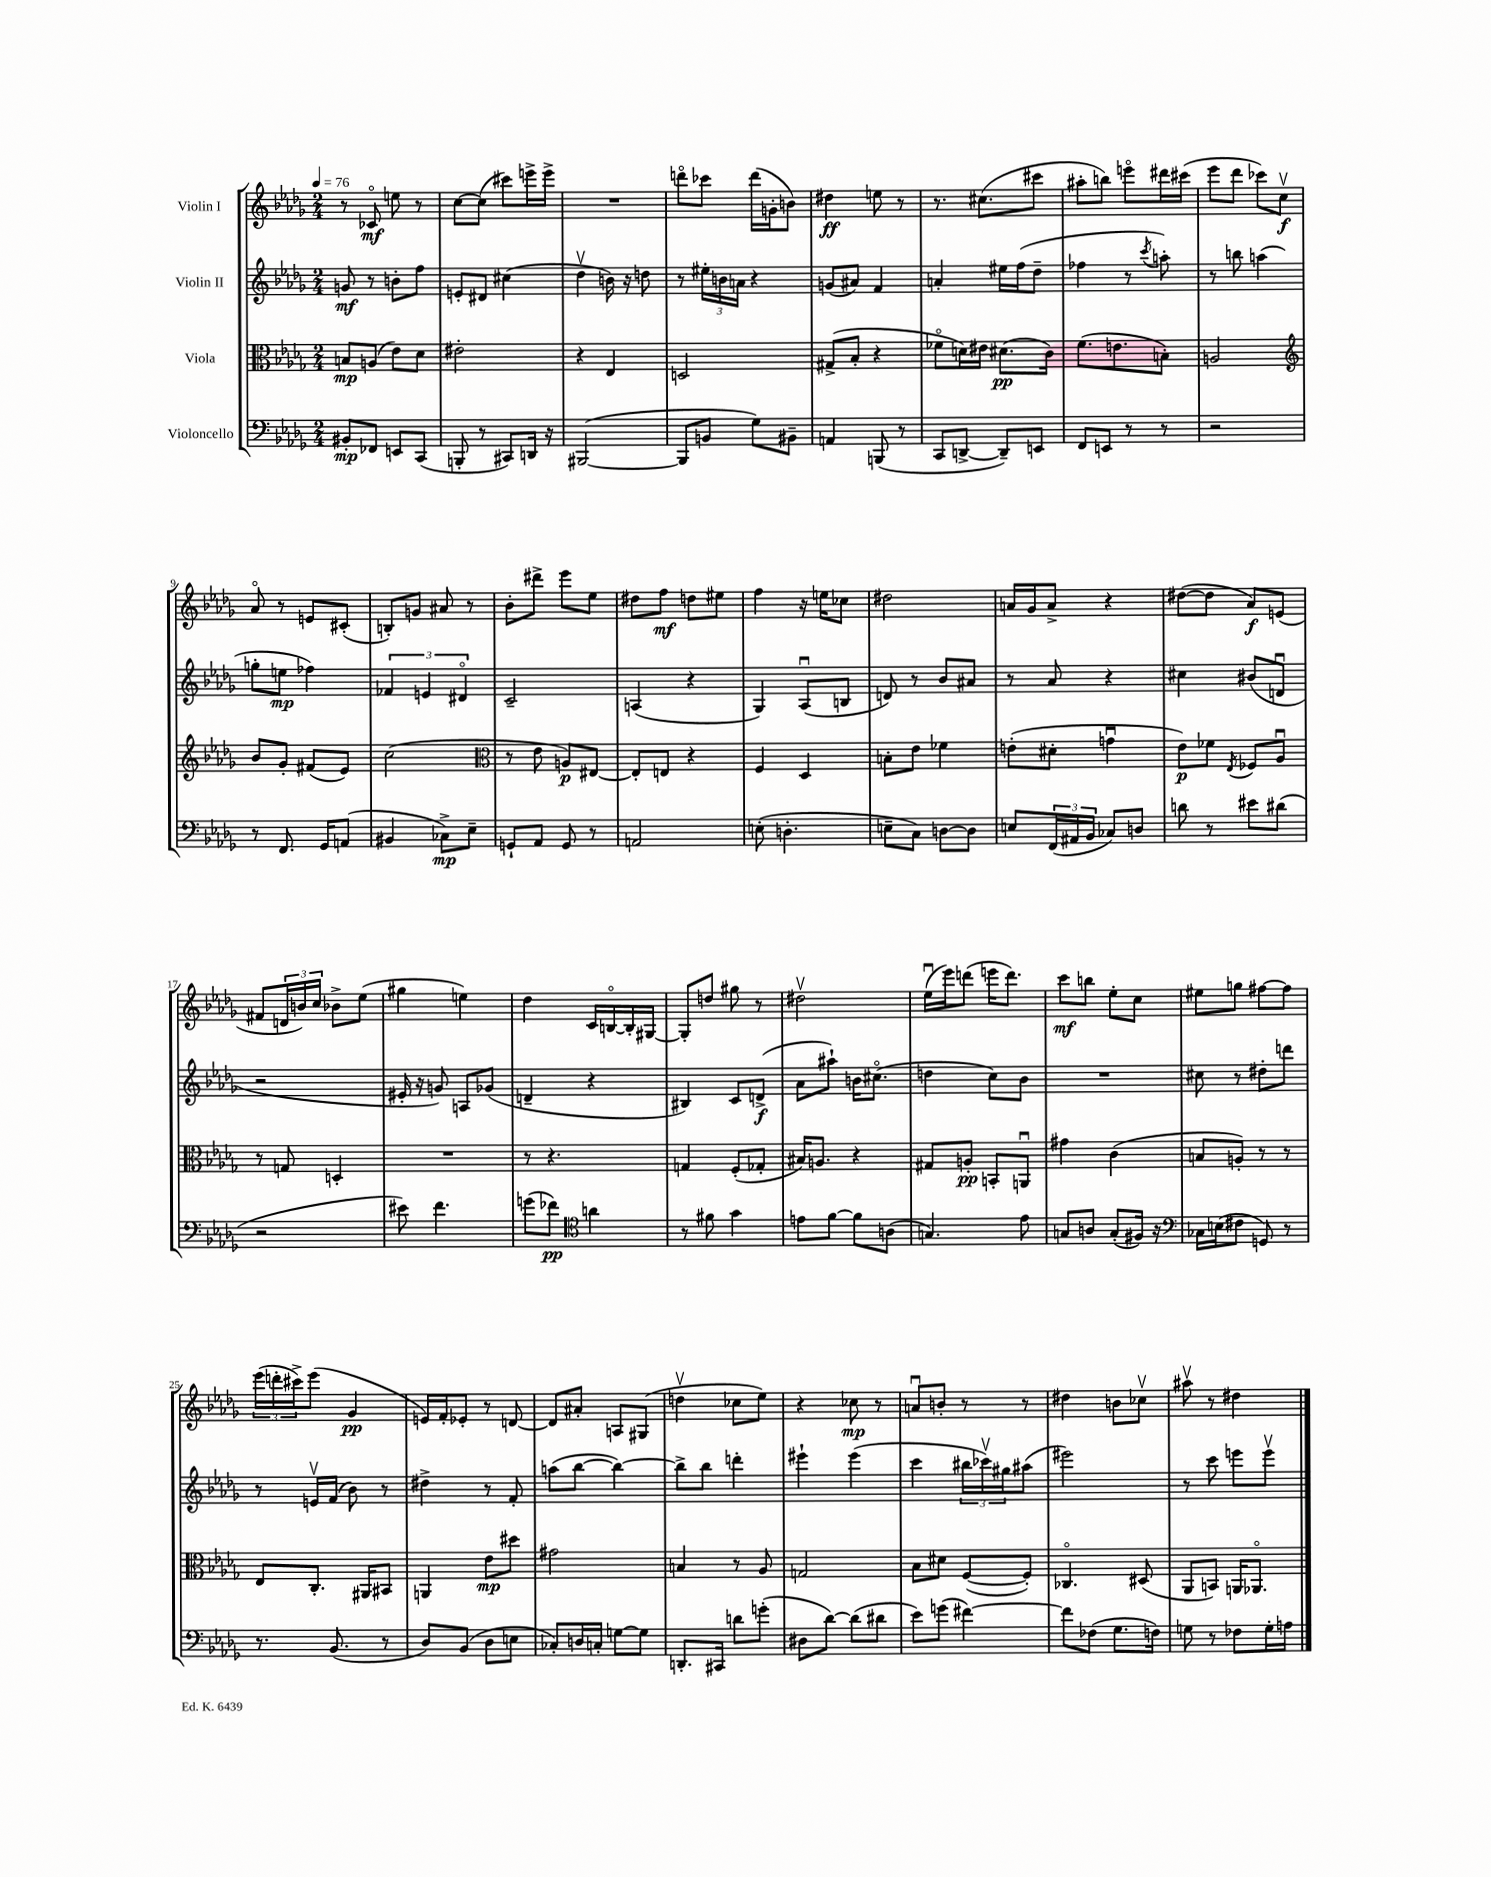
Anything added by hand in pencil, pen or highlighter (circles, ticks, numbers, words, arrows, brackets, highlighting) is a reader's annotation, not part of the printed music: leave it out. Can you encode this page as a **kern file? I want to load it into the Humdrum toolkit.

**kern	**kern	**kern	**kern
*staff4	*staff3	*staff2	*staff1
*clefF4	*clefC3	*clefG2	*clefG2
*k[b-e-a-d-g-]	*k[b-e-a-d-g-]	*k[b-e-a-d-g-]	*k[b-e-a-d-g-]
*M2/4	*M2/4	*M2/4	*M2/4
*MM76	*MM76	*MM76	*MM76
8BB#'	8B	8g	8r
8FF-	(8A	8r	8c-o
8EE	8e-)	8b'	8ee
(8CC	8d-	8ff	8r
=	=	=	=
8BBB'	2e#'	8e'	[8cc
8r	.	8d#	(8cc]
8CC#)	.	(4cc#	8ccc#)
16DD	.	.	16eee^
16r	.	.	16eee^
=	=	=	=
([2BBB#	4r	4dd-v	2r
.	4E-	16b)	.
.	.	16r	.
.	.	8dd	.
=	=	=	=
8BBB#]	2D	8r	8dddo
8BB	.	24ee#'	8ccc-
.	.	24b	.
.	.	24a	.
8G-)	.	4r	(16ddd
.	.	.	16g'
8BB#~	.	.	8b)
=	=	=	=
4AA	(8G#^	(8g	4dd#
.	8B-'	8a#)	.
(8BBB	4r	4f	8ee
8r	.	.	8r
=	=	=	=
8CC	8f-o	4a'	8.r
[8DD^	16d)	.	.
.	16e#	.	(8.cc#
8DD~])	(8.d#	16ee#	.
.	.	(16ff	.
8EE	.	8dd-~	8ccc#
.	16c)	.	.
=	=	=	=
8FF	(8.f	4ff-	8aa#'
8EE	.	.	8bb)
.	8.e	.	.
8r	.	8r	8eeeo
.	.	8qccc	.
8r	8B')	8aa')	16ddd#
.	.	.	(16ccc#
=	=	=	=
2r	2A	8r	8eee-
.	.	8bb	8ddd-
.	.	(4aa	8ccc-)
.	.	.	8ccv
=	=	=	=
*	*clefG2	*	*
8r	8b-	8gg'	8a-o
8.FF	8g-'	8ee	8r
.	(8f#	4ff-)	8e
16GG-	.	.	.
(8AA	8e-)	.	(8c#'
=	=	=	=
4BB#	(2cc	6f-	8B')
.	.	.	8g
.	.	6e	.
8C-^)	.	.	8a#
.	.	6d#o	.
8E-~	.	.	8r
=	=	=	=
*	*clefC3	*	*
8GG`	8r	2c~	8b-'
8AA-	8e-	.	8ddd#^
8GG	8A)	.	8eee-
8r	[8E#	.	8ee-
=	=	=	=
2AA	8E#']	(4A	8dd#
.	8E	.	8ff
.	4r	4r	8dd
.	.	.	8ee#
=	=	=	=
(8E'	4F	4G-)	4ff
4.D'	.	.	.
.	4D-	(8A-u	16r
.	.	.	16ee
.	.	8B	8cc-
=	=	=	=
8E~	8B'	8d)	2dd#
8C)	8e-	8r	.
[8D	4f-	8b-	.
8D]	.	8a#	.
=	=	=	=
8E	(8e'	8r	16a
.	.	.	16g-
(24FF	8d#'	8a-	8a^
24AA#	.	.	.
24BB-	.	.	.
8C-)	4gu	4r	4r
8D	.	.	.
=	=	=	=
8d	8e-)	4cc#	([8dd#
8r	8f-	.	8dd#]
.	8qE-	.	.
8e#	8F-	(8b#	8a-)
(8d#	8A-u	8du	(8e
=	=	=	=
2r	8r	2r	8f#
.	8G	.	24d
.	.	.	24b)
.	.	.	24cc
.	4D'	.	8b-^
.	.	.	(8ee-
=	=	=	=
8e#)	2r	16e#'	4gg#
.	.	16r	.
4.f	.	8g)	.
.	.	8A	4ee)
.	.	(8g-	.
=	=	=	=
(8g	8r	4d~	4dd-
8f-)	4.r	.	.
*clefC4	*	*	*
4a	.	4r	16c
.	.	.	[16Bo
.	.	.	16B']
.	.	.	[16G#
=	=	=	=
8r	4G	4B#)	8G#']
8f#	.	.	8dd
4g-	(8F'	8c	8gg#
.	8G-'	(8d^	8r
=	=	=	=
8e	16B#)	8a-	2dd#v
.	8.A	.	.
[8f	.	8aa#`)	.
8f]	4r	16b	.
.	.	(8.cc#o	.
(8A	.	.	.
=	=	=	=
4.G)	8G#	4dd	(16ee-u
.	.	.	16eee-)
.	8A'	.	(8ddd
.	8BB'	8cc)	16eee
.	.	.	8.ddd)
8e-	8AAu	8b-	.
=	=	=	=
8G	4g#	2r	8ccc
8A	.	.	8bb
(8G'	(4c	.	8ee-'
16F#)	.	.	8cc
16r	.	.	.
=	=	=	=
*clefF4	*	*	*
16C-	8B	8cc#	8ee#
(16E	.	.	.
8F#	8A')	8r	8gg
8GG)	8r	8dd#'	[8ff#
8r	8r	8ddd	8ff#]
=	=	=	=
8.r	8E-	8r	(24eee-
.	.	.	24ddd'
.	.	.	24ccc#^)
.	8.C'	16ev	(8eee-
(8.BB-	.	(16f	.
.	.	8b-)	4g-
.	16AA#	.	.
8r	8BB#	8r	.
=	=	=	=
8D-)	4AA	4dd#^	16e)
.	.	.	16f'
(8BB-	.	.	8e-'
8D-	8e-	8r	8r
8E	8dd#	8f'	[8d
=	=	=	=
8C-')	2g#	(8aa	8d]
16D	.	[8bb-	8a#'
16C'	.	.	.
[8G	.	4bb-_)	8A
8G]	.	.	(8G#
=	=	=	=
8.DD'	4B	8bb-^]	4ddv
.	.	8bb-	.
16CC#	.	.	.
8d	8r	4ddd'	8cc-
(8g'	8A-	.	8ee-)
=	=	=	=
8D#	2G	4eee#`	4r
[8d-)	.	.	.
(8d-]	.	(4eee#	8cc-
8d#	.	.	8r
=	=	=	=
8e-)	8B-	4ccc	8au
(8g	8d#	.	8b'
[4f#)	([8F	24bb#	8r
.	.	24ccc-v)	.
.	.	24gg#	.
.	8F'])	(8aa#	8r
=	=	=	=
8f#]	4.C-o	2eee#)	4dd#
(8F-	.	.	.
8.G-	.	.	8b
.	(8D#	.	8cc-v
16F)	.	.	.
=	=	=	=
8G	8AA-	8r	8aa#v
8r	8BB)	8ccc	8r
8F-	16AA	8eee	4dd#
.	8.AA-o	.	.
16G'	.	8eeev	.
16A	.	.	.
==	==	==	==
*-	*-	*-	*-
